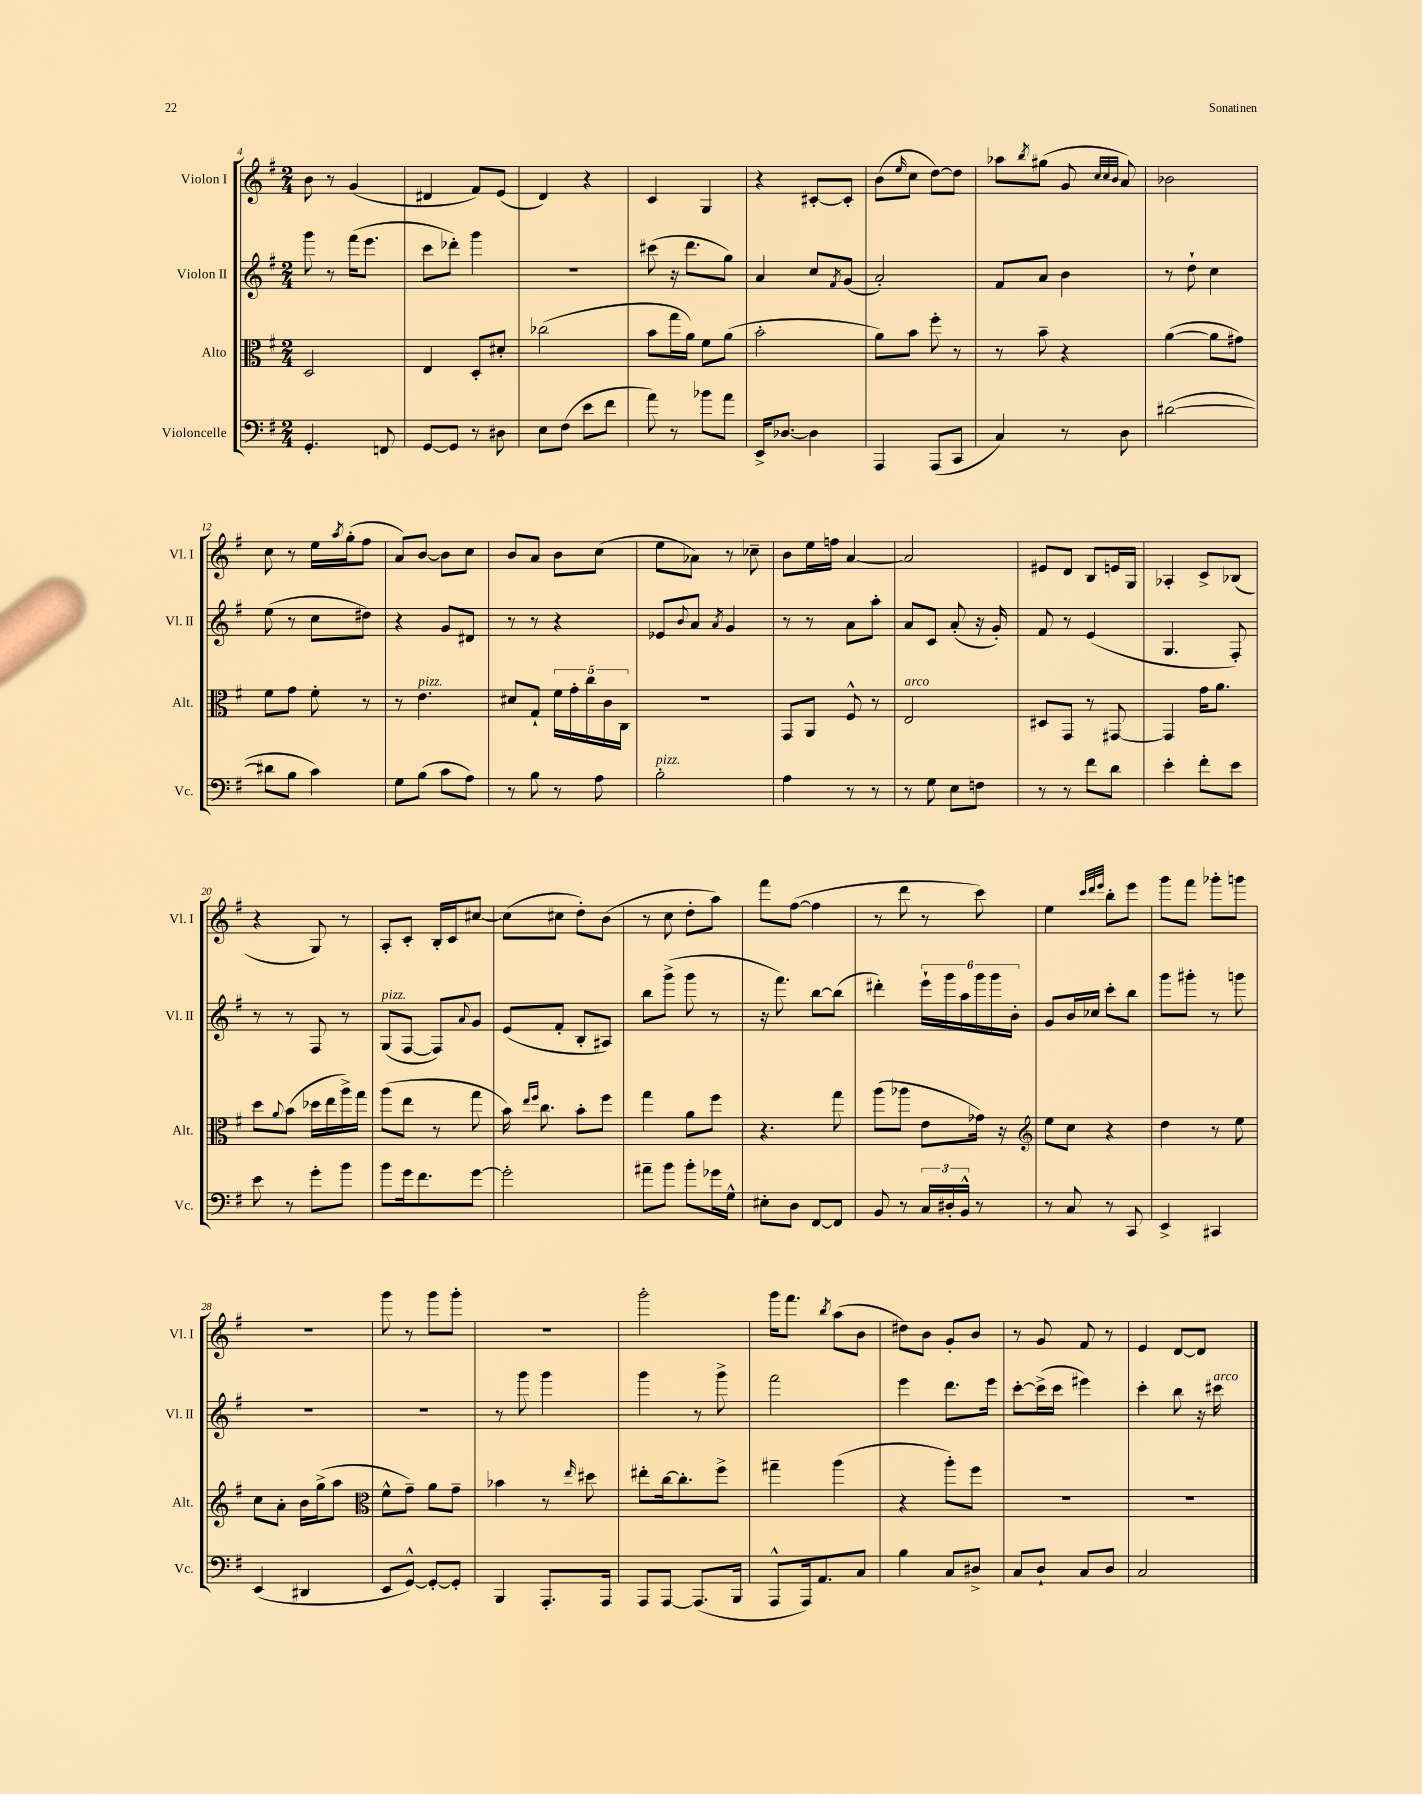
<<
\new StaffGroup <<
\new Staff = "s0" \with { instrumentName = "Violon I" shortInstrumentName = "Vl. I" } {
    \clef treble \key g \major \numericTimeSignature \time 2/4
    b'8 r8 g'4( |
    dis'4 fis'8) e'8( |
    d'4) r4 |
    c'4 g4 |
    r4 cis'8~-. cis'8-. |
    b'8( \grace { e''16 } c''8 d''8~) d''8 |
    aes''8 \acciaccatura { b''8 } gis''8( g'8 \grace { c''32 c''32 b'32 } a'8) |
    bes'2 |
    c''8 r8 e''16 \acciaccatura { a''8 } g''16-.( fis''8 |
    a'8) b'8~ b'8 c''8 |
    b'8 a'8 b'8 c''8( |
    e''8 aes'8) r8 ces''8-- |
    b'8 e''16 f''16 a'4~ |
    a'2 |
    eis'8 d'8 b8 e'16 g16 |
    aes4-. c'8-> bes8( |
    r4 g8) r8 |
    a8-. c'8-. b16-. c'16 cis''8~ |
    cis''8( cis''8 d''8-.) b'8( |
    r8 c''8 d''8-. a''8) |
    fis'''8 fis''8~( fis''4 |
    r8 d'''8 r8 c'''8) |
    e''4 \grace { c'''32 d'''32 e'''32 } b''8-. e'''8 |
    g'''8 fis'''8 ges'''8-. g'''8 |
    r2 |
    g'''8 r8 g'''8 g'''8-. |
    R2 |
    g'''2-. |
    g'''16 fis'''8. \acciaccatura { b''8 } a''8( b'8 |
    dis''8) b'8 g'8-. b'8 |
    r8 g'8 fis'8 r8 |
    e'4 d'8~ d'8 \bar "|." |
}
\new Staff = "s1" \with { instrumentName = "Violon II" shortInstrumentName = "Vl. II" } {
    \clef treble \key g \major \numericTimeSignature \time 2/4
    g'''8 r8 fis'''16( e'''8. |
    c'''8 des'''8-.) g'''4 |
    R2 |
    cis'''8( r16 d'''8. g''8) |
    a'4 c''8 \acciaccatura { fis'8 } g'8( |
    a'2-.) |
    fis'8 a'8 b'4 |
    r8 d''8-! c''4 |
    e''8( r8 c''8 dis''8) |
    r4 g'8 dis'8 |
    r8 r8 r4 |
    ees'8 \appoggiatura { b'8 } a'8 \acciaccatura { a'8 } g'4 |
    r8 r8 a'8 a''8-. |
    a'8 c'8 a'8-.( r16 g'16-.) |
    fis'8 r8 e'4( |
    g4. fis8-.) |
    r8 r8 fis8 r8 |
    g8^\markup { \italic "pizz." }( fis8~ fis8) \appoggiatura { a'8 } g'8 |
    e'8( fis'8-. b8-. ais8) |
    b''8 g'''8->( g'''8 r8 |
    r16 fis'''8.) b''8~ b''8( |
    dis'''4-.) \tuplet 6/4 { e'''16-! g'''16 a''16 g'''16 g'''16 b'16-. } |
    g'8 b'16 ces''16 c'''8-. b''8 |
    g'''8 gis'''8-. r8 g'''8 |
    R2 |
    R2 |
    r8 g'''8 g'''4 |
    g'''4 r8 g'''8-> |
    fis'''2 |
    e'''4 d'''8. e'''16 |
    c'''8~-. c'''16->( c'''16 eis'''4) |
    c'''4-. b''8 r16 cis'''16^\markup { \italic "arco" } \bar "|." |
}
\new Staff = "s2" \with { instrumentName = "Alto" shortInstrumentName = "Alt." } {
    \clef alto \key g \major \numericTimeSignature \time 2/4
    d2 |
    e4 d8-. dis'8-. |
    ces''2( |
    b'8 g''16 a'16) fis'8 a'8( |
    b'2-. |
    a'8) b'8 fis''8-. r8 |
    r8 b'8-- r4 |
    a'4~( a'8 gis'8) |
    fis'8 g'8 fis'8-. r8 |
    r8 e'4.^\markup { \italic "pizz." } |
    dis'8 g8-! \tuplet 5/4 { fis'16 g'16-. c''16 c'16 c16 } |
    R2 |
    g,8 a,8 fis8-^ r8 |
    e2^\markup { \italic "arco" } |
    dis8 g,8 r8 gis,8~ |
    gis,4 g'16 a'8. |
    d''8 \appoggiatura { a'8 } b'8( des''16 e''16 a''16->) g''16 |
    a''8( e''8 r8 g''8 |
    b'16) \grace { e''16 fis''16 } c''8. b'8-. fis''8 |
    g''4 a'8 fis''8 |
    r4. g''8 |
    a''8( aes''8 e'8 ges'16) r16 |
    \clef treble e''8 c''8 r4 |
    d''4 r8 e''8 |
    c''8 a'8-. b'16 g''16->( a''8 |
    \clef alto fis'8-^ g'8--) a'8 g'8-- |
    bes'4 r8 \grace { e''16 } dis''8 |
    eis''8-. c''16~ c''8.-. fis''8-> |
    gis''4-- a''4( |
    r4 a''8-.) fis''8 |
    R2 |
    R2 \bar "|." |
}
\new Staff = "s3" \with { instrumentName = "Violoncelle" shortInstrumentName = "Vc." } {
    \clef bass \key g \major \numericTimeSignature \time 2/4
    g,4.-. f,8 |
    g,8~ g,8 r8 dis8 |
    e8 fis8( e'8 fis'8 |
    a'8) r8 bes'8 a'8 |
    e,16-> des8.~ des4 |
    a,,4 a,,8( c,8 |
    c4) r8 d8 |
    dis'2~( |
    dis'8 b8 c'4) |
    g8 b8( c'8 a8) |
    r8 b8 r8 a8 |
    b2-.^\markup { \italic "pizz." } |
    a4 r8 r8 |
    r8 g8 e8 f8 |
    r8 r8 fis'8 d'8 |
    e'4-. fis'8-. e'8 |
    e'8 r8 g'8-. b'8 |
    b'8 g'16 fis'8. g'8~ |
    g'2-. |
    ais'8-- b'8 b'8-. ges'16 g16-^ |
    eis8-. d8 fis,8~ fis,8 |
    b,8 r8 \tuplet 3/2 { c16 dis16-. b,16-^ } r8 |
    r8 c8 r8 c,8 |
    e,4-> cis,4 |
    e,4( dis,4 |
    e,8 g,8~-^) g,8~-. g,8-. |
    b,,4 a,,8.-. a,,16 |
    a,,8 a,,8~ a,,8.( b,,16 |
    a,,8-^ a,,16) a,8. c8 |
    b4 c8 dis8-> |
    c8 d8-! c8 d8 |
    c2 \bar "|." |
}
>>
>>
\layout { \context { \Score currentBarNumber = #4 } }
